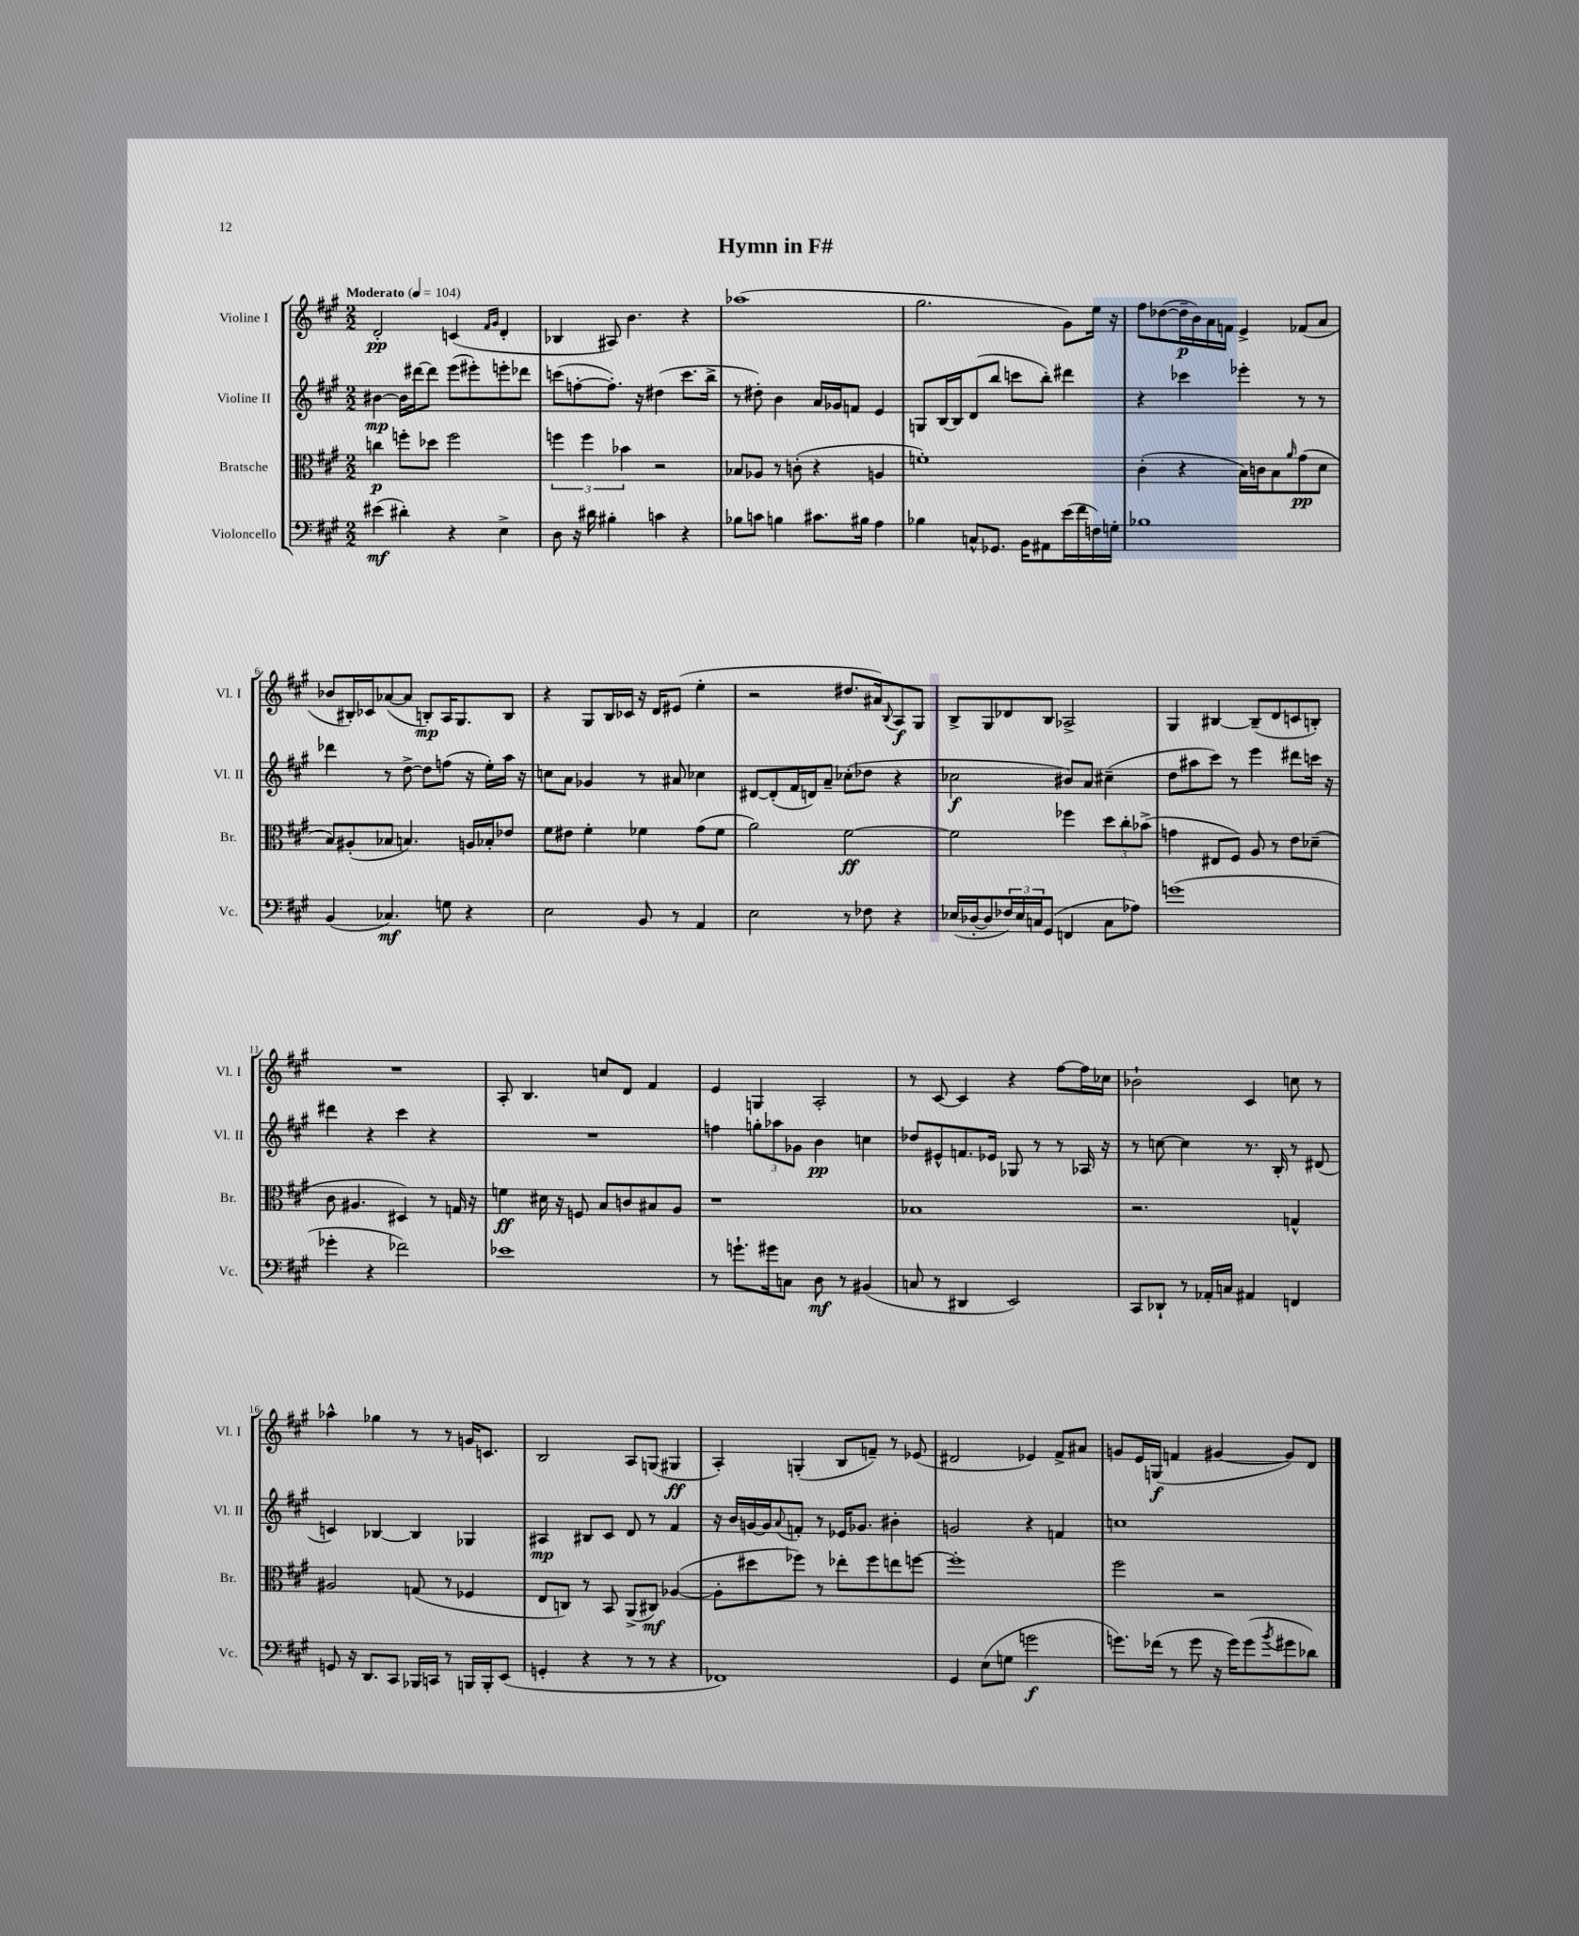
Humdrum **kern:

**kern	**kern	**kern	**kern
*staff4	*staff3	*staff2	*staff1
*clefF4	*clefC3	*clefG2	*clefG2
*k[f#c#g#]	*k[f#c#g#]	*k[f#c#g#]	*k[f#c#g#]
*M2/2	*M2/2	*M2/2	*M2/2
*MM104	*MM104	*MM104	*MM104
(4e#	4cc	[4b#	2d'
4d#')	8ff'	16b#]	.
.	.	[16ddd#	.
.	8dd-	8ddd#]	.
4r	2ff	(8eee	(4c
.	.	8eee#')	.
.	.	.	16qqf#
.	.	.	16qqg#
4E^	.	8eee'	4d'
.	.	8ddd-	.
=	=	=	=
8D	6ff	(8ccc	4B-
16r	.	[8ff'	.
.	6ff	.	.
16d#	.	.	.
4B#'	.	8.ff'])	8A#)
.	6b-	.	.
.	.	.	4.b
.	.	16r	.
4c	2r	(4dd#	.
4r	.	8.ccc	4r
.	.	16bb^	.
=	=	=	=
8B-	8B-	8r	(1aa-
8c	8A-	8dd#')	.
4B	8r	4b	.
.	(8c'	.	.
8.c#	4r	16a	.
.	.	16g-	.
.	.	8f	.
16B#	.	.	.
4A	4A	4e	.
=	=	=	=
4B-	1f')	8G	2.gg#
.	.	[16B	.
.	.	16B]	.
8C^^	.	(8d	.
8.GG-	.	8bb	.
.	.	8ccc	.
16BB	.	.	.
8AA#	.	8bb')	.
(16e	.	4ddd#	8g#)
16f#	.	.	.
16F)	.	.	16ee
16G'	.	.	16r
=	=	=	=
1B-	(4c#'	4r	8ff#
.	.	.	([8dd-
.	4r	4ccc-	16dd-~]
.	.	.	16b)
.	.	.	16a
.	.	.	16f
.	16B)	4eee-'	4e^
.	16c	.	.
.	8B	.	.
.	16qqa	.	.
.	(8g#	8r	(8f-
.	8d	8r	8a
=	=	=	=
(4BB	8B)	4ddd-	8b-
.	(8A#'	.	16B#')
.	.	.	16c-
4.C-)	8B-	8r	([8a-
.	4.B)	[8dd^	8a-]
.	.	8dd]	8B')
8G	.	(8ff	16A
.	.	.	8.G#
4r	16A	16r	.
.	16B-'	16ee')	.
.	8e-	16aa	8B
.	.	16r	.
=	=	=	=
2E	8f#	8cc	4r
.	8e#	8a	.
.	4f#'	4g-	8G#
.	.	.	16B
.	.	.	16c-
8BB	4f-	8r	16r
.	.	.	16d
8r	.	8a#	(8e#
4AA	(8g#	4cc-	4ee'
.	8f-	.	.
=	=	=	=
2E	2a)	[8d#	2r
.	.	(8d#']	.
.	.	16f#	.
.	.	16d)	.
.	.	8a~	.
8r	[2f#	(8cc-'	8.dd#
8F-	.	8dd-	.
.	.	.	16a#)
.	.	.	8qqB
4r	.	4r	8A
.	.	.	8G#
=	=	=	=
(16E-	2f#]	2cc-	8B^
[16D-'	.	.	.
8D-]	.	.	8G#
24F-)	.	.	8d-
24E-	.	.	.
24C	.	.	.
(8GG#	.	.	8B
4FF	4ff-	8b#)	2A-^
.	.	8a	.
8C	12dd	(4cc#~	.
.	12cc#'	.	.
8A-)	.	.	.
.	(12b-^	.	.
=	=	=	=
(1g	4g	8dd	4G#
.	.	8aa#	.
.	8E#	8ccc#)	[4B#
.	8F#)	8r	.
.	8A	4eee	(8B#~]
.	8r	.	8d
.	8e	8ddd#	8c
.	(8d-~	16ccc	8B')
.	.	16r	.
=	=	=	=
4g-'	8c#	4ddd#	1r
.	4.A#	.	.
4r	.	4r	.
2f-)	4D#)	4ccc#	.
.	8r	4r	.
.	16G	.	.
.	16r	.	.
=	=	=	=
1e-	4f	1r	8A'
.	.	.	4.B
.	16d#	.	.
.	16r	.	.
.	8F	.	.
.	8B	.	8cc
.	8c	.	8d
.	8B#	.	4f#
.	8A	.	.
=	=	=	=
8r	1r	4ff	4e
8.g`	.	.	.
.	.	12gg'	4G
16g#	.	.	.
.	.	12aa-	.
8C	.	.	.
.	.	12g-	.
8D	.	4b	2A'
8r	.	.	.
(4BB#	.	4cc	.
=	=	=	=
8C	1B-	8dd-	8r
8r	.	8e#^^	[8c#
4DD#	.	8.f	4c#]
.	.	16e-	.
2EE)	.	8G-	4r
.	.	8r	.
.	.	8r	[8ff#
.	.	16A-	16ff#]
.	.	16r	16cc-
=	=	=	=
8CC#	2.r	8r	2b-`
8DD-`	.	[8cc	.
8r	.	4cc]	.
16AA-'	.	.	.
16C	.	.	.
4AA#	.	8.r	4c#
.	.	16B'	.
4FF	4G^^	8r	8cc
.	.	(8d#	8r
=	=	=	=
8GG	2A#	4c)	4aa-^^
16r	.	.	.
8.DD	.	.	.
.	.	[4B-	4gg-
8CC#	.	.	.
16BBB-	(8G	4B-]	8r
16CC	.	.	.
8r	8r	.	8r
16BBB	4F-	4G-	16g
16BBB'	.	.	8.c
(8EE	.	.	.
=	=	=	=
4GG'	8E	4A#	2B
.	8C)	.	.
4r	8r	8B#	.
.	8BB	8c#	.
8r	(8AA^	8d	8A
8r	8C#)	8r	(8G
4r	([4A-	4f#	4G#
=	=	=	=
1FF-)	8A-']	16r	4A')
.	.	16b	.
.	8dd#	[16g	.
.	.	16g]	.
.	.	8qqa	.
.	8ff-)	8f'	(4G'
.	8r	8r	.
.	8ee-'	16e-	8B
.	.	8.g-	.
.	8ff-	.	8f~)
.	8ee	4b#'	8r
.	[8ff	.	(8e-
=	=	=	=
4GG#	1ff']	2g	2d#
(8E	.	.	.
8G	.	.	.
2g	.	4r	4e-)
.	.	4f	8f#^
.	.	.	8a#
=	=	=	=
8.g)	2ff#	1cc	8g
.	.	.	16e
(16f-	.	.	(16G
8r	.	.	4f
8g	.	.	.
16r	2r	.	[4g#
16g)	.	.	.
(8g	.	.	.
8qb	.	.	.
8g#	.	.	8g#])
8d-)	.	.	8d
==	==	==	==
*-	*-	*-	*-
